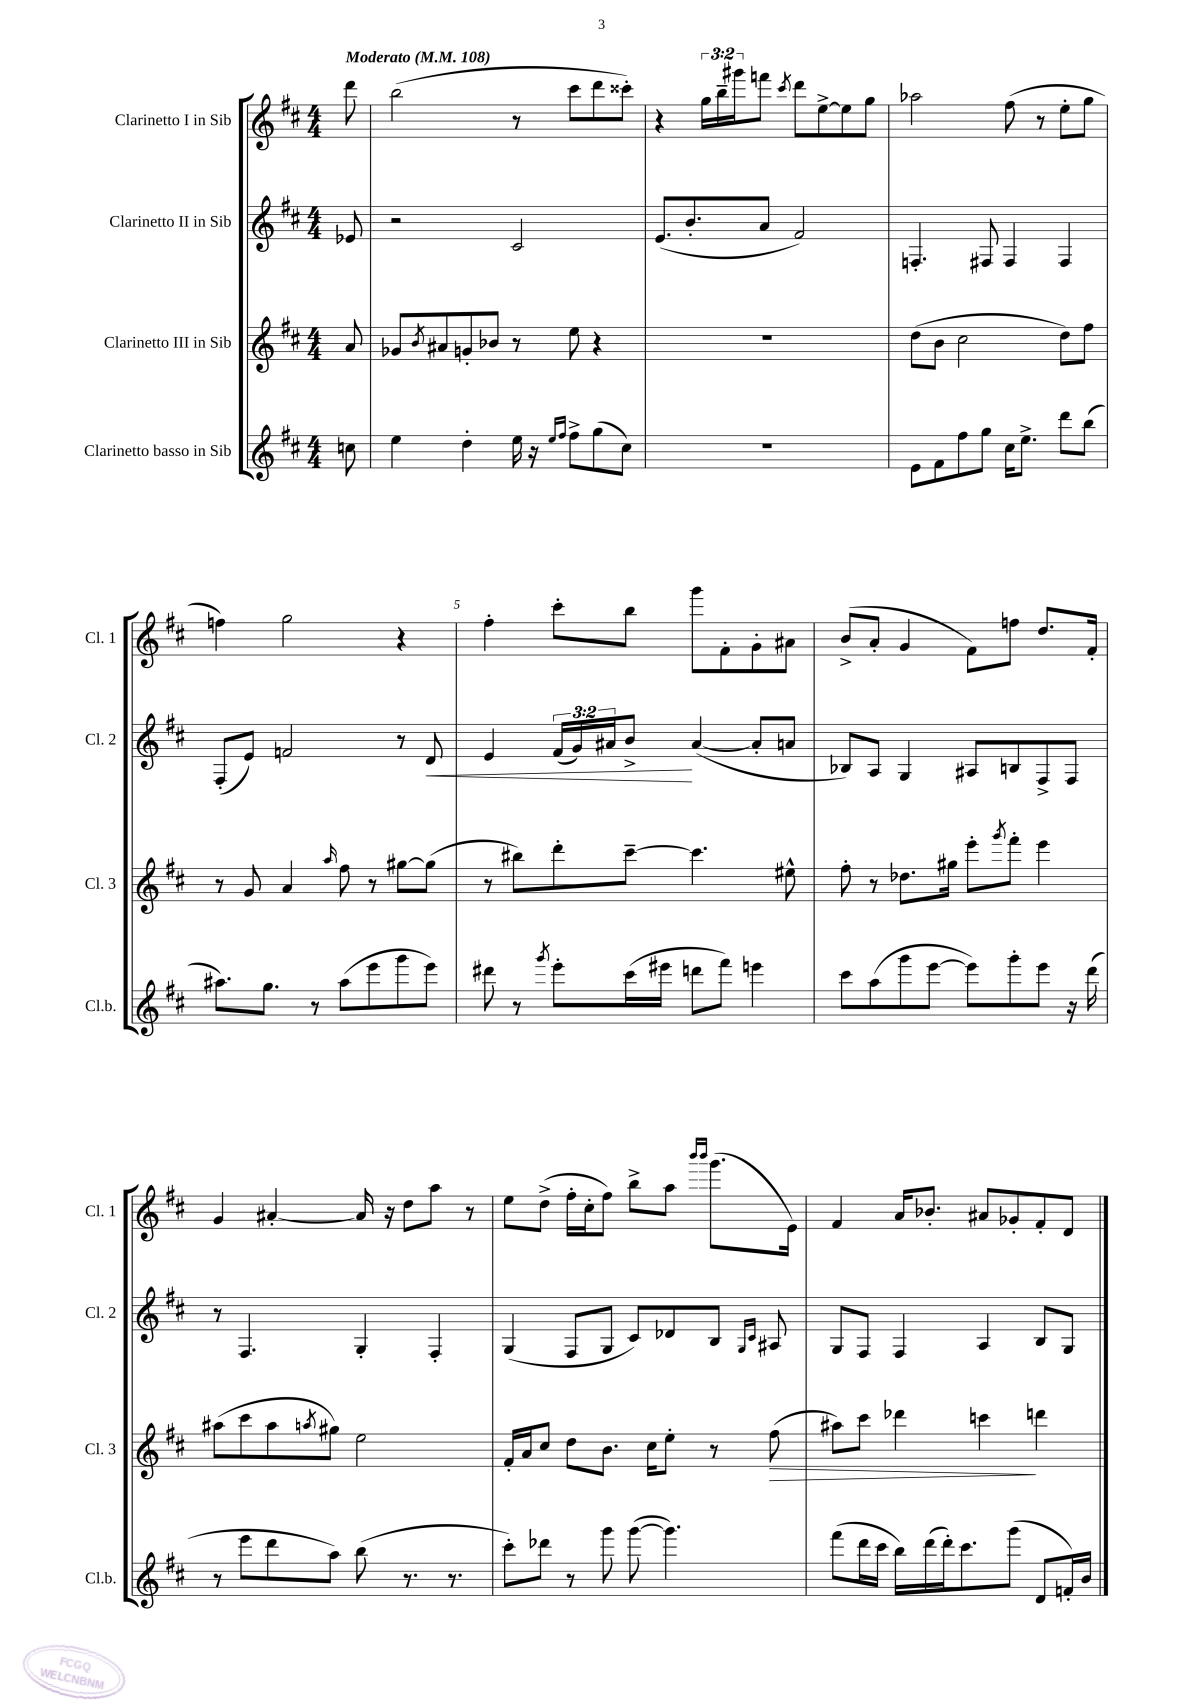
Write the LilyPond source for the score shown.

<<
\new StaffGroup <<
\new Staff = "s0" \with { instrumentName = "Clarinetto I in Sib" shortInstrumentName = "Cl. 1" } {
    \clef treble \key d \major \numericTimeSignature \time 4/4 \override Staff.TupletNumber.text = #tuplet-number::calc-fraction-text \partial 8 \tempo "Moderato" 4 = 108
    d'''8 |
    b''2( r8 cis'''8 d'''8 cisis'''8-.) |
    r4 \tuplet 3/2 { g''16 b''16-- gis'''16 } f'''8 \acciaccatura { cis'''8 } d'''8 e''8~-> e''8 g''8 |
    aes''2 fis''8( r8 e''8-. g''8 |
    f''4) g''2 r4 |
    fis''4-. cis'''8-. b''8 g'''8 fis'8-. g'8-. ais'8 |
    b'8->( a'8-. g'4 fis'8) f''8 d''8. fis'16-. |
    g'4 ais'4~-. ais'16 r16 d''8 a''8 r8 |
    e''8 d''8->( fis''16-. cis''16-. fis''8) b''8-> a''8 \grace { b'''16 b'''16 } g'''8.( e'16) |
    fis'4 a'16 bes'8.-. ais'8 ges'8-. fis'8-. d'8 \bar "|." |
}
\new Staff = "s1" \with { instrumentName = "Clarinetto II in Sib" shortInstrumentName = "Cl. 2" } {
    \clef treble \key d \major \numericTimeSignature \time 4/4 \override Staff.TupletNumber.text = #tuplet-number::calc-fraction-text \partial 8
    ees'8 |
    r2 cis'2 |
    e'8.( b'8.-. a'8 fis'2) |
    f4.-. fis8 fis4 fis4 |
    fis8-.( e'8) f'2 r8 d'8\< |
    e'4 \tuplet 3/2 { fis'16( g'16) ais'16 } b'8->\! ais'4~( ais'8-. a'8 |
    bes8) a8 g4 ais8 b8 fis8-> fis8 |
    r8 fis4. g4-. fis4-. |
    g4( fis8 g8 cis'8) des'8 b8 \grace { g16 cis'16 } ais8 |
    g8 fis8 fis4 a4 b8 g8 \bar "|." |
}
\new Staff = "s2" \with { instrumentName = "Clarinetto III in Sib" shortInstrumentName = "Cl. 3" } {
    \clef treble \key d \major \numericTimeSignature \time 4/4 \partial 8
    a'8 |
    ges'8 \acciaccatura { b'8 } ais'8 g'8-. bes'8 r8 e''8 r4 |
    R1 |
    d''8( b'8 cis''2 d''8) fis''8 |
    r8 g'8 a'4 \grace { a''16 } fis''8 r8 gis''8~ gis''8( |
    r8 bis''8) d'''8-. cis'''8~-- cis'''4. eis''8-^ |
    fis''8-. r8 des''8. gis''16 e'''8-. \acciaccatura { g'''8 } fis'''8-. e'''4 |
    ais''8( cis'''8 ais''8 \acciaccatura { a''8 } gis''8) e''2 |
    fis'16-. a'16 cis''8 d''8 b'8. cis''16 e''8-. r8 fis''8\>( |
    ais''8) cis'''8 des'''4 c'''4\! d'''4 \bar "|." |
}
\new Staff = "s3" \with { instrumentName = "Clarinetto basso in Sib" shortInstrumentName = "Cl.b." } {
    \clef treble \key d \major \numericTimeSignature \time 4/4 \partial 8
    c''8 |
    e''4 d''4-. e''16 r16 \grace { e''16 fis''16 } fis''8-> g''8( cis''8) |
    R1 |
    e'8 fis'8 fis''8 g''8 cis''16 e''8.-> d'''8 b''8( |
    ais''8.) g''8. r8 ais''8( e'''8 g'''8 e'''8) |
    dis'''8 r8 \acciaccatura { g'''8 } e'''8-. cis'''16( eis'''16 d'''8 fis'''8) e'''4 |
    cis'''8 a''8( g'''8 e'''8~ e'''8) g'''8-. e'''8 r16 d'''16( |
    r8 e'''8 d'''8 a''8) b''8( r8. r8. |
    cis'''8-.) des'''8 r8 g'''8 g'''8~( g'''4.) |
    fis'''8( d'''16 cis'''16 b''16) d'''16( d'''16-.) cis'''8. g'''8( d'8 f'16-.) b'16 \bar "|." |
}
>>
>>
\layout { \context { \Score \override BarNumber.break-visibility = ##(#f #t #t) barNumberVisibility = #(every-nth-bar-number-visible 5) } }
